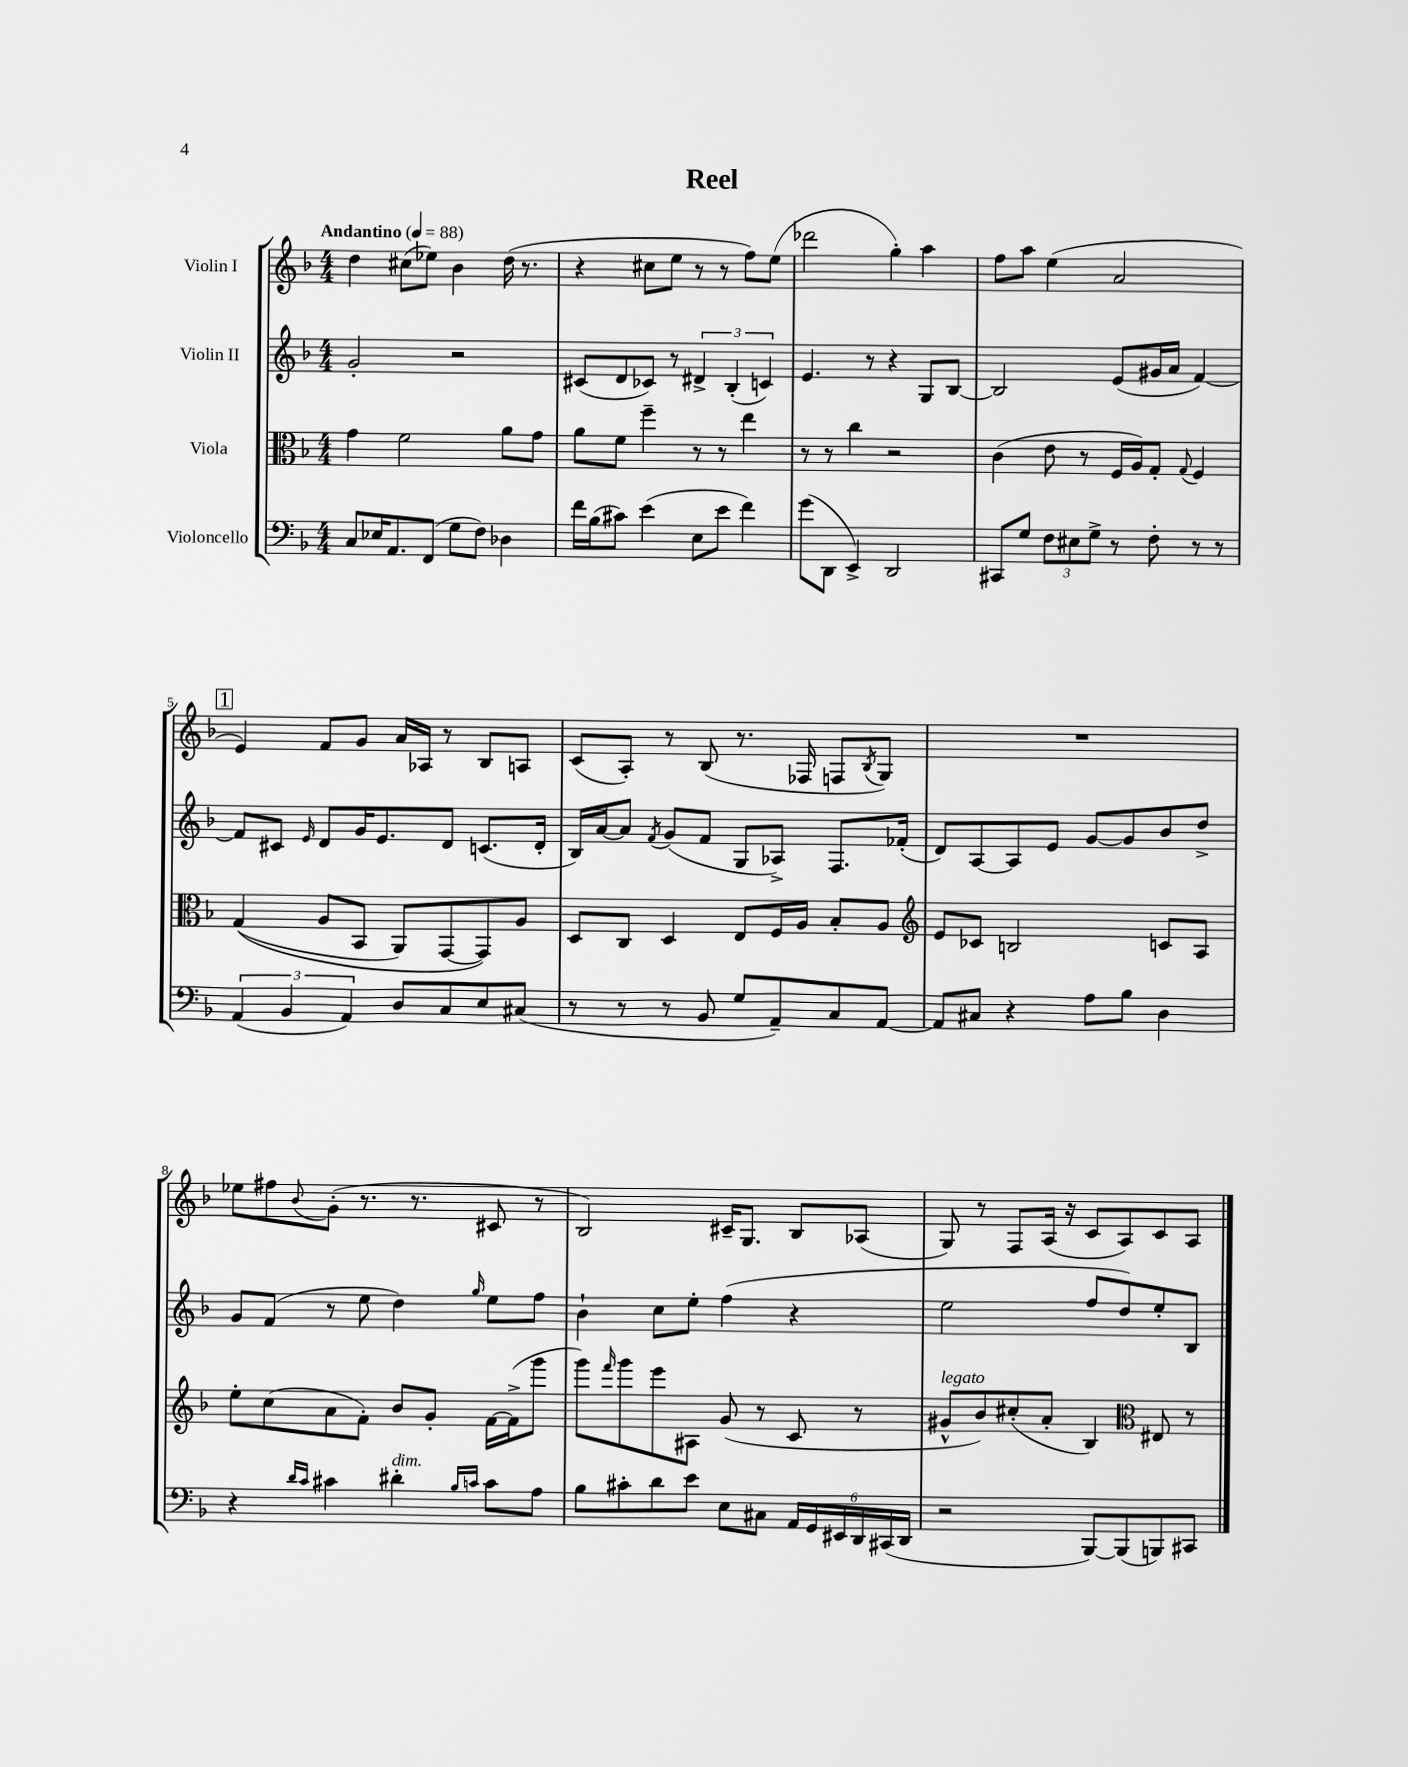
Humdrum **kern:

**kern	**kern	**kern	**kern
*part4	*part3	*part2	*part1
*staff4	*staff3	*staff2	*staff1
*I"Violoncello	*I"Viola	*I"Violin II	*I"Violin I
*clefF4	*clefC3	*clefG2	*clefG2
*k[b-]	*k[b-]	*k[b-]	*k[b-]
*M4/4	*M4/4	*M4/4	*M4/4
*MM88	*MM88	*MM88	*MM88
=1	=1	=1	=1
!	!	!	!LO:TX:a:B:t=Andantino
8C/L	4g\	2g'/	4dd\
16E-X/K	.	.	.
8.AA/	.	.	.
.	2f\	.	(8cc#X\L
(8FF/J	.	.	8ee-X\J)
8G\L	.	2r	4b-\
8F\J)	.	.	.
4D-X\	8a\L	.	(16dd\
.	.	.	8.r
.	8g\J	.	.
=2	=2	=2	=2
16f\LL	8a\L	(8c#X/L	4r
(16B-\J	.	.	.
8c#X\J)	8f\J	8d/	.
(4e\	4ff~\	8c-X/J)	8cc#X\L
.	.	8r	8ee\J
8E\L	8r	6d#X^/	8r
8e\J	8r	.	8r
.	.	(6B-'/	.
4f\)	4ee\	.	8ff\L)
.	.	6cn/)	.
.	.	.	(8ee\J
=3	=3	=3	=3
(8g\L	8r	4.e/	2ddd-X\
8DD\J	8r	.	.
4EE^/)	4cc\	.	.
.	.	8r	.
2DD/	2r	4r	4gg'\)
.	.	8G/L	4aa\
.	.	[8B-/J	.
=4	=4	=4	=4
8CC#X/L	(4c\	2B-/]	8ff\L
8G/J	.	.	8aa\J
12F\L	8e\	.	(4ee\
12E#X\	.	.	.
.	8r	.	.
12G^\J	.	.	.
8r	16F/LL	(8e/L	2a/
.	16A/J)	.	.
8F'\	8G'/J	16g#X/L	.
.	.	16a/JJ	.
.	8qqG/	.	.
8r	4F/	[4f/)	.
8r	.	.	.
!!LO:LB:g=z
!!LO:REH:place=s1:t=1
=5	=5	=5	=5
(6AA/	((4G/	8f/L]	4e/)
.	.	8c#X/J	.
6BB-/	.	.	.
.	.	16qqe/	.
.	8A/L	8d/L	8f/L
6AA/)	.	.	.
.	8BB-/J	16g/K	8g/J
.	.	8.e/	.
8D/L	8AA/L)	.	16a/LL
.	.	.	16A-X/JJ
8C/	[8GG/	8d/J	8r
8E/	8GG/])	(8.cn/L	8B-/L
(8C#X/J	8A/J	.	8An/J
.	.	16d'/Jk	.
=6	=6	=6	=6
8r	8D/L	16B-/LL)	(8c/L
.	.	[16a/J	.
8r	8C/J	8a/J]	8A'/J)
.	.	8qf/	.
8r	4D/	(8g/L	8r
8BB-/	.	8f/J	(8B-/
8G/L	8E/L	8G/L	8.r
8AA~/)	16F/L	8A-X^/J)	.
.	16A/JJ	.	16F-X/
8C/	8B-'/L	8.F/L	8Fn/L
.	.	.	8qB-/
[8AA/J	8A/J	.	8G/J)
.	.	(16f-X'/Jk	.
=7	=7	=7	=7
*	*clefG2	*	*
8AA/L]	8e/L	8d/L)	1r
8C#X/J	8c-X/J	[8A/	.
4r	2Bn/	8A/]	.
.	.	8e/J	.
8A\L	.	[8g/L	.
8B-\J	.	8g/]	.
4D\	8cn/L	8b-/	.
.	8A/J	8dd^/J	.
!!LO:LB:g=z
=8	=8	=8	=8
4r	8ee'\L	8g/L	8ee-X\L
.	(8cc\	(8f/J	8ff#X\
16qqd/LL	.	.	.
16qqc/JJ	.	.	8qqb-/
4c#X\	8a\	8r	(8g'\J
.	8f'\J)	8ee\	8.r
!LO:TX:a:i:t=dim.	!	!	!
4d#X'\	8b-/L	4dd\)	.
.	.	.	8.r
.	8g'/J	.	.
16qqB-/LL	.	.	.
16qqcn/JJ	.	16qqgg/	.
8c\L	[16f\LL	8ee\L	8c#X/
.	(16f^\J]	.	.
8A\J	8ggg\J	8ff\J	8r
=9	=9	=9	=9
8B-\L	8ggg\L)	4b-`\	2B-/)
.	16qqfff/	.	.
8c#X'\	8ggg\	.	.
8d\	8eee\	8cc\L	.
8e\J	8A#X\J	8ee'\J	.
8E\L	(8g/	(4ff\	16c#X~/KL
.	.	.	8.G/J
8C#X\J	8r	.	.
24AA/LL	8c/	4r	8B-/L
24GG/	.	.	.
24EE#X/	.	.	.
24DD/	8r	.	(8A-X/J
(24CC#X/	.	.	.
24DD/JJ	.	.	.
=10	=10	=10	=10
!	!LO:TX:a:i:t=legato	!	!
2r	8g#X^^/L	2ee\	8G/)
.	8b-/)	.	8r
.	(8cc#X'/	.	8F/L
.	8a'/J	.	(16A/Jk
.	.	.	16r
[8BBB-/L)	4B-/)	8ff/L	8c/L
(8BBB-/]	.	8dd/)	8A/)
*	*clefC3	*	*
8BBBn/)	8E#X/	8ee'/	8c/
8CC#X/J	8r	8B-/J	8A/J
==	==	==	==
*-	*-	*-	*-
